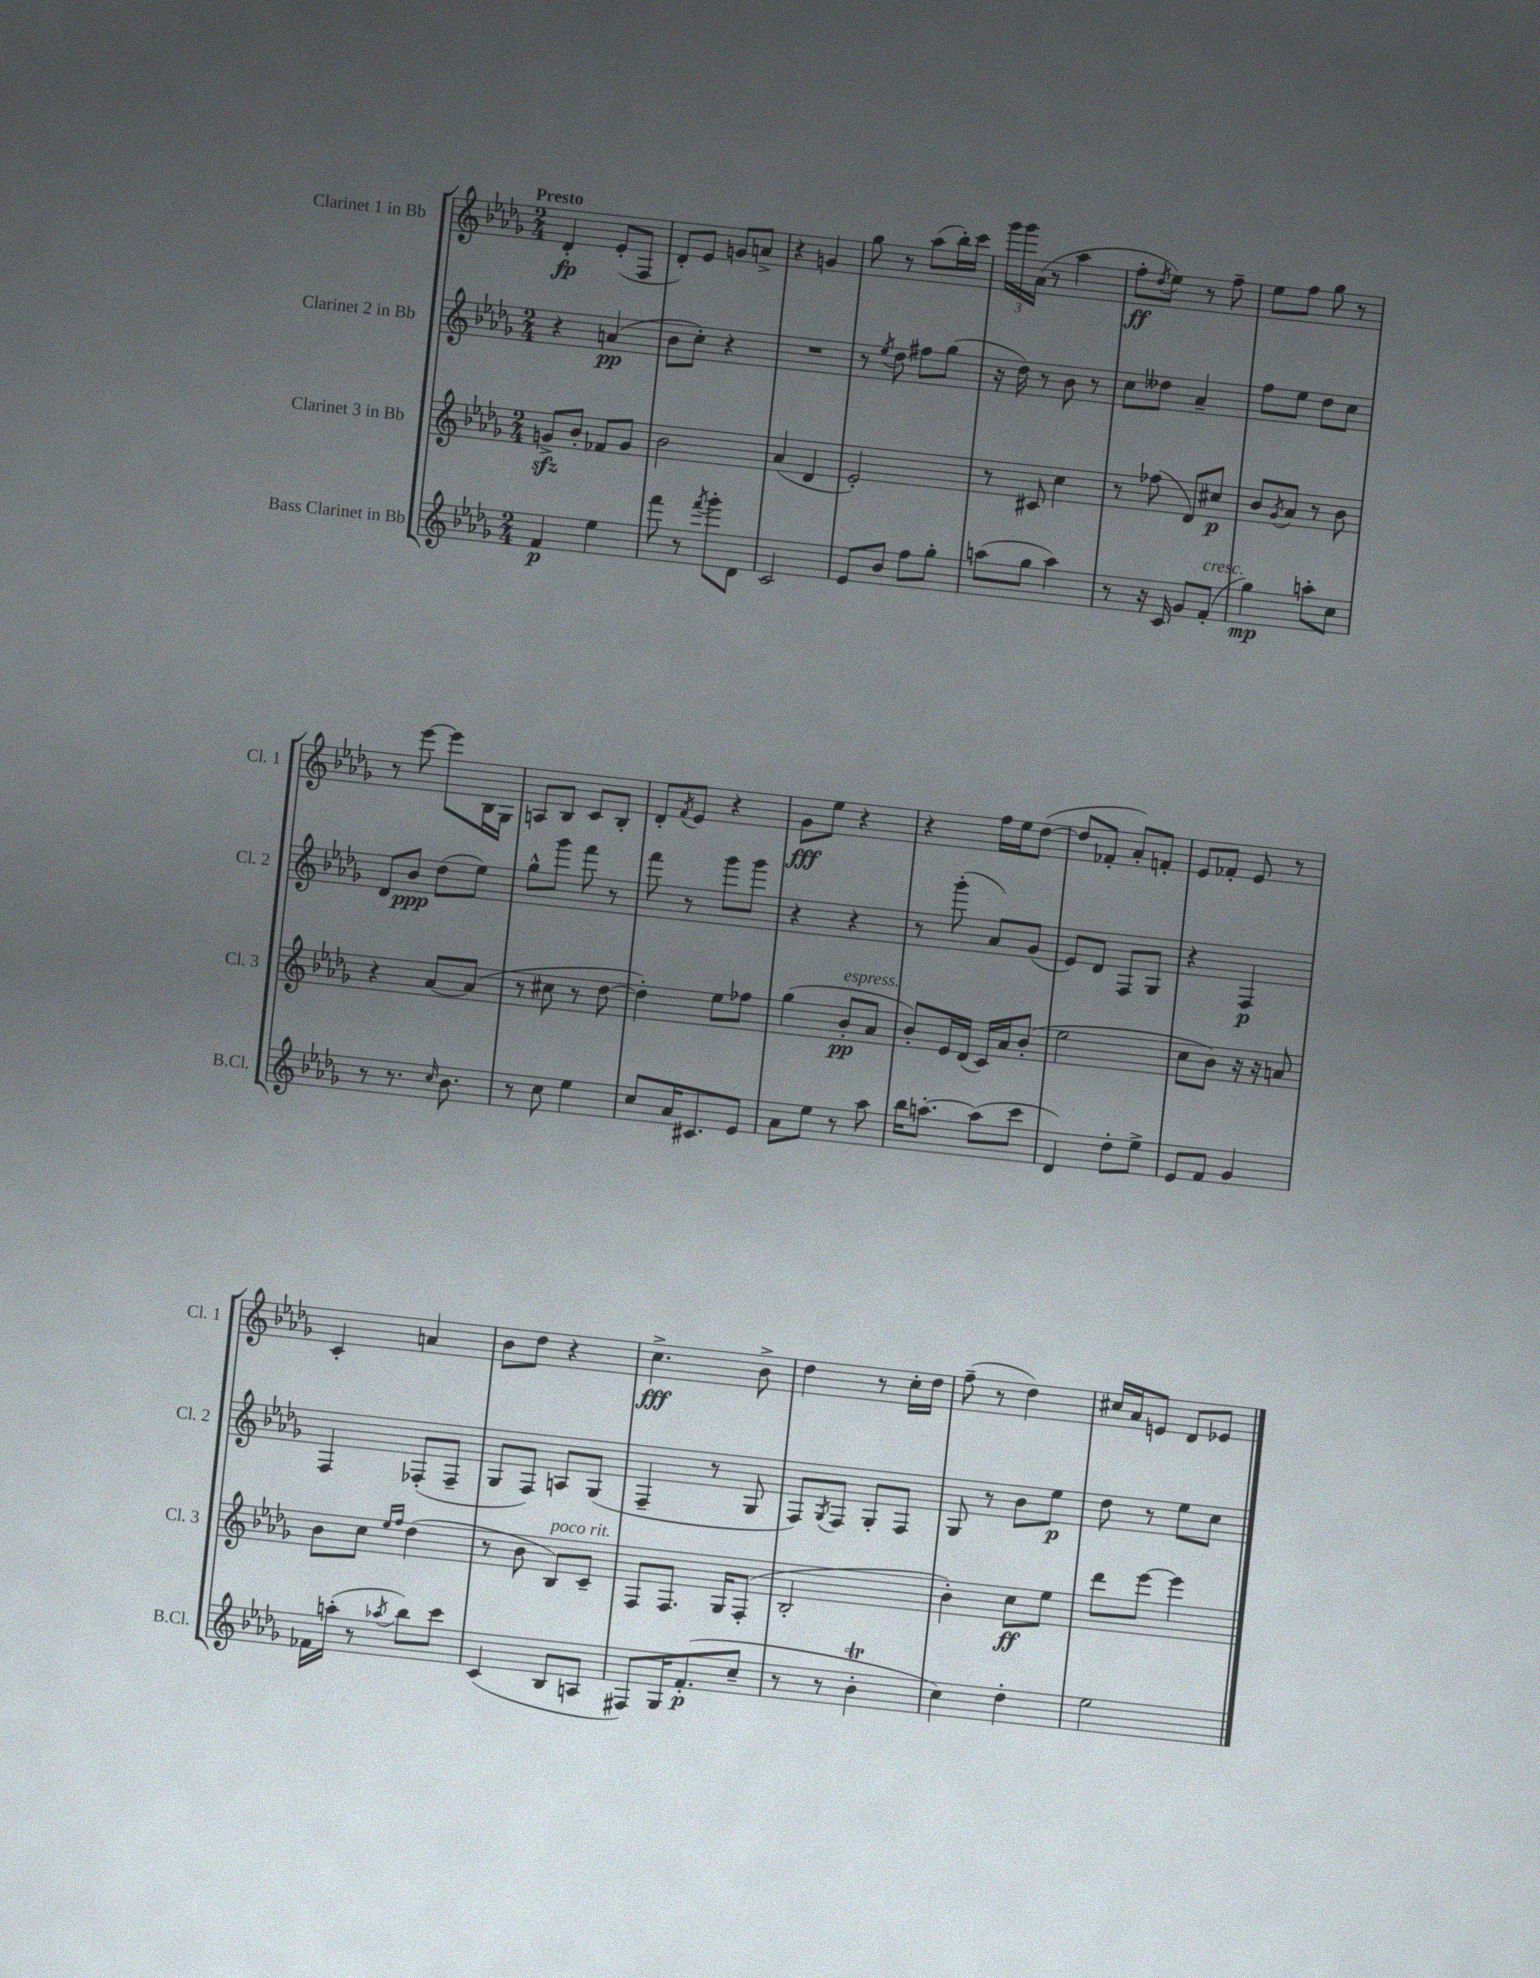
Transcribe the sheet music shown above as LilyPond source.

<<
\new StaffGroup <<
\new Staff = "s0" \with { instrumentName = "Clarinet 1 in Bb" shortInstrumentName = "Cl. 1" } {
    \clef treble \key des \major \numericTimeSignature \time 2/4 \tempo "Presto"
    des'4-.\fp ees'8-.( f8 |
    des'8-.) ees'8 g'8 a'8-> |
    r4 g'4 |
    ges''8 r8 aes''8( bes''16-.) c'''16 |
    \tuplet 3/2 { ges'''16 ges'''16 aes'16( } r8 aes''4 |
    f''8-.\ff \acciaccatura { des''8 } ees''8) r8 f''8-- |
    ees''8 f''8 ges''8 r8 |
    r8 ees'''8~ ees'''8 bes16 ges16 |
    a8 bes8 c'8 bes8-. |
    des'8-. \acciaccatura { f'8 } ees'8 r4 |
    ges'8\fff ees''8 r4 |
    r4 f''16 ees''16 des''8~( |
    des''8 fes'8-. aes'8-.) f'8-. |
    ees'8 fes'8-. ees'8 r8 |
    c'4-. a'4 |
    bes'8 des''8 r4 |
    c''4.->\fff bes'8-> |
    des''4 r8 c''16-. des''16 |
    f''8--( r8 des''4) |
    cis''16 aes'16 e'8 des'8 ees'8 \bar "|." |
}
\new Staff = "s1" \with { instrumentName = "Clarinet 2 in Bb" shortInstrumentName = "Cl. 2" } {
    \clef treble \key des \major \numericTimeSignature \time 2/4
    r4 a'4\pp( |
    bes'8 c''8-.) r4 |
    R2 |
    r8 \acciaccatura { ees''8 } des''8 fis''8 ges''8( |
    r16 des''16) r8 bes'8 r8 |
    c''8 deses''8 aes'4-- |
    f''8 ees''8 des''8 c''8 |
    des'8 bes'8\ppp des''8( ees''8) |
    ges''8-^ ges'''8 f'''8 r8 |
    f'''8 r8 ges'''8 ges'''8 |
    r4 r4 |
    r8 ges'''8-.( aes'8) ges'8( |
    ees'8) des'8 f8 ges8 |
    r4 f4\p |
    f4 fes8-.( fes8-- |
    ges8 f8) a8 ges8( |
    f4-- r8 ges8 |
    f8) \acciaccatura { ges8 } f8 ges8-. f8 |
    ges8 r8 bes'8 ees''8\p |
    des''8 r8 ees''8 c''8 \bar "|." |
}
\new Staff = "s2" \with { instrumentName = "Clarinet 3 in Bb" shortInstrumentName = "Cl. 3" } {
    \clef treble \key des \major \numericTimeSignature \time 2/4
    g'8->\sfz bes'8-. fes'8 g'8 |
    bes'2 |
    aes'4( des'4 |
    ees'2-.) |
    r8 cis'8 c''4 |
    r8 fes''8( des'8) cis''8\p |
    bes'8 \acciaccatura { ges'8 } aes'8 r8 bes'8 |
    r4 aes'8~ aes'8( |
    r8 cis''8 r8 des''8~ |
    des''4-.) ees''8 fes''8 |
    ges''4( bes'8-.\pp^\markup { \italic "espress." } aes'8 |
    bes'8-.) ees'16 des'16( c'16) aes'16 bes'8-.( |
    ees''2 |
    c''8 bes'8) r16 r16 a'8 |
    bes'8 c''8 \grace { ees''16 f''16 } des''4( |
    r8 bes'8 bes8^\markup { \italic "poco rit." }) c'8-- |
    f8 f8. ges16 f8-.( |
    bes2-. |
    bes'4-.) c''8\ff ees''8 |
    des'''8 ees'''8~ ees'''4 \bar "|." |
}
\new Staff = "s3" \with { instrumentName = "Bass Clarinet in Bb" shortInstrumentName = "B.Cl." } {
    \clef treble \key des \major \numericTimeSignature \time 2/4
    f'4\p ees''4 |
    f'''8 r8 \acciaccatura { f'''8 } ges'''8-. des'8 |
    c'2 |
    ees'8 bes'8 f''8 ges''8-. |
    a''8( ges''8 a''4) |
    r8 r16 c'16 ges'8 f'8-.^\markup { \italic "cresc." }( |
    ges''4\mp) a''8-. c''8 |
    r8 r8. \grace { c''16 } bes'8. |
    r8 c''8 ees''4 |
    c''8 aes'16 cis'8. ees'8 |
    aes'8 ees''8 r8 aes''8 |
    bes''16 a''8.~-. a''8( c'''8 |
    des'4) des''8-. ees''8-> |
    ees'8 f'8 ges'4 |
    fes'16 a''16-.( r8 \acciaccatura { aes''8 } bes''8) c'''8 |
    c'4( bes8 a8 |
    fis8) ges16 f'8.-.\p( c''8-- |
    r8 r8 bes'4-.\trill |
    c''4) des''4-. |
    ees''2 \bar "|." |
}
>>
>>
\layout { \context { \Score \remove "Bar_number_engraver" } }
